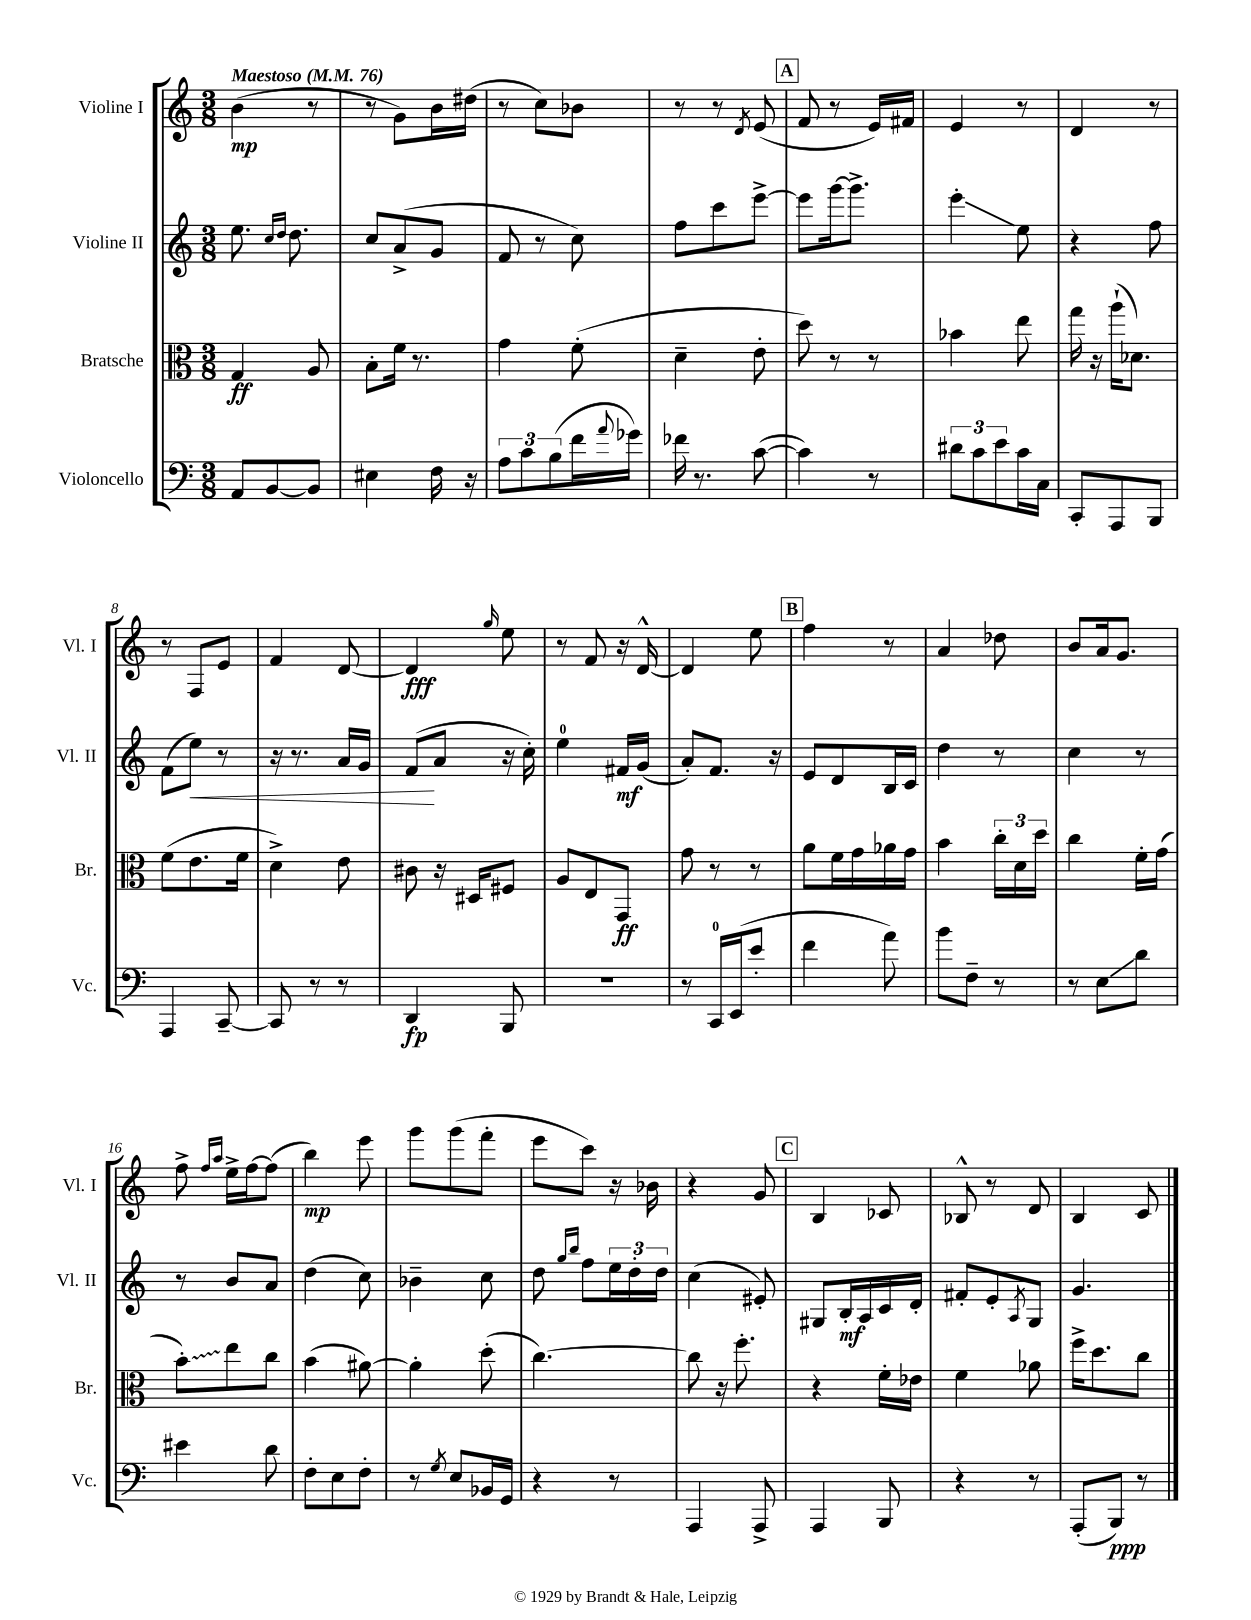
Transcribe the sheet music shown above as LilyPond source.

<<
\new StaffGroup <<
\new Staff = "s0" \with { instrumentName = "Violine I" shortInstrumentName = "Vl. I" } {
    \clef treble \key c \major \numericTimeSignature \time 3/8 \tempo "Maestoso" 4 = 76
    b'4\mp( r8 |
    r8 g'8) b'16 dis''16( |
    r8 c''8) bes'8 |
    r8 r8 \acciaccatura { d'8 } e'8( |
    \mark \markup { \box "A" } f'8 r8 e'16) fis'16 |
    e'4 r8 |
    d'4 r8 |
    r8 f8 e'8 |
    f'4 d'8~ |
    d'4\fff \grace { g''16 } e''8 |
    r8 f'8 r16 d'16~-^ |
    d'4 e''8 |
    \mark \markup { \box "B" } f''4 r8 |
    a'4 des''8 |
    b'8 a'16 g'8. |
    f''8-> \grace { f''16 a''16 } e''16-> f''16~ f''8( |
    b''4\mp) e'''8 |
    g'''8 g'''8( f'''8-. |
    e'''8 c'''8) r16 bes'16 |
    r4 g'8 |
    \mark \markup { \box "C" } b4 ces'8 |
    bes8-^ r8 d'8 |
    b4 c'8 \bar "|." |
}
\new Staff = "s1" \with { instrumentName = "Violine II" shortInstrumentName = "Vl. II" } {
    \clef treble \key c \major \numericTimeSignature \time 3/8
    e''8. \grace { c''16 d''16 } d''8. |
    c''8 a'8->( g'8 |
    f'8 r8 c''8) |
    f''8 c'''8 e'''8~-> |
    \mark \markup { \box "A" } e'''8 g'''16~ g'''8.-> |
    e'''4-.\glissando e''8 |
    r4 f''8 |
    f'8( e''8\<) r8 |
    r16 r8. a'16 g'16 |
    f'8\!( a'8 r16 c''16-.) |
    e''4-0 fis'16\mf g'16( |
    a'8-.) f'8. r16 |
    \mark \markup { \box "B" } e'8 d'8 b16 c'16 |
    d''4 r8 |
    c''4 r8 |
    r8 b'8 a'8 |
    d''4( c''8) |
    bes'4-- c''8 |
    d''8 \grace { g''16 b''16 } f''8 \tuplet 3/2 { e''16 d''16-. d''16 } |
    c''4( eis'8-.) |
    \mark \markup { \box "C" } gis8 b16-.\mf a16 c'16 d'16-. |
    fis'8-. e'8-. \acciaccatura { a8 } g8 |
    g'4. \bar "|." |
}
\new Staff = "s2" \with { instrumentName = "Bratsche" shortInstrumentName = "Br." } {
    \clef alto \key c \major \numericTimeSignature \time 3/8
    g4\ff a8 |
    b8-. f'16 r8. |
    g'4 f'8-.( |
    d'4-- e'8-. |
    \mark \markup { \box "A" } d''8) r8 r8 |
    bes'4 e''8 |
    g''16 r16 a''16-!( des'8.) |
    f'8( e'8. f'16 |
    d'4->) e'8 |
    cis'8 r16 dis16 fis8 |
    a8 e8 g,8\ff |
    g'8 r8 r8 |
    \mark \markup { \box "B" } a'8 f'16 g'16 aes'16 g'16 |
    b'4 \tuplet 3/2 { c''16-. d'16 d''16 } |
    c''4 f'16-. g'16( |
    \once \override Glissando.style = #'zigzag b'8-.\glissando) e''8 c''8 |
    b'4( ais'8~) |
    ais'4-. d''8-.( |
    c''4.~) |
    c''8 r16 f''8.-. |
    \mark \markup { \box "C" } r4 f'16-. ees'16 |
    f'4 aes'8 |
    f''16-> d''8. c''8 \bar "|." |
}
\new Staff = "s3" \with { instrumentName = "Violoncello" shortInstrumentName = "Vc." } {
    \clef bass \key c \major \numericTimeSignature \time 3/8
    a,8 b,8~ b,8 |
    eis4 f16 r16 |
    \tuplet 3/2 { a8 c'8 b8( } f'16 \appoggiatura { a'8 } ges'16) |
    fes'16 r8. c'8~( |
    \mark \markup { \box "A" } c'4) r8 |
    \tuplet 3/2 { dis'8 c'8 e'8 } c'16 c16 |
    c,8-. a,,8 b,,8 |
    a,,4 c,8~-- |
    c,8 r8 r8 |
    d,4\fp b,,8 |
    R4. |
    r8 c,16-0 e,16( e'8-. |
    \mark \markup { \box "B" } f'4 a'8) |
    b'8 f8-- r8 |
    r8 e8\glissando d'8 |
    eis'4 d'8 |
    f8-. e8 f8-. |
    r8 \acciaccatura { g8 } e8 bes,16 g,16 |
    r4 r8 |
    a,,4 a,,8-> |
    \mark \markup { \box "C" } a,,4 b,,8 |
    r4 r8 |
    a,,8-.( b,,8\ppp) r8 \bar "|." |
}
>>
>>
